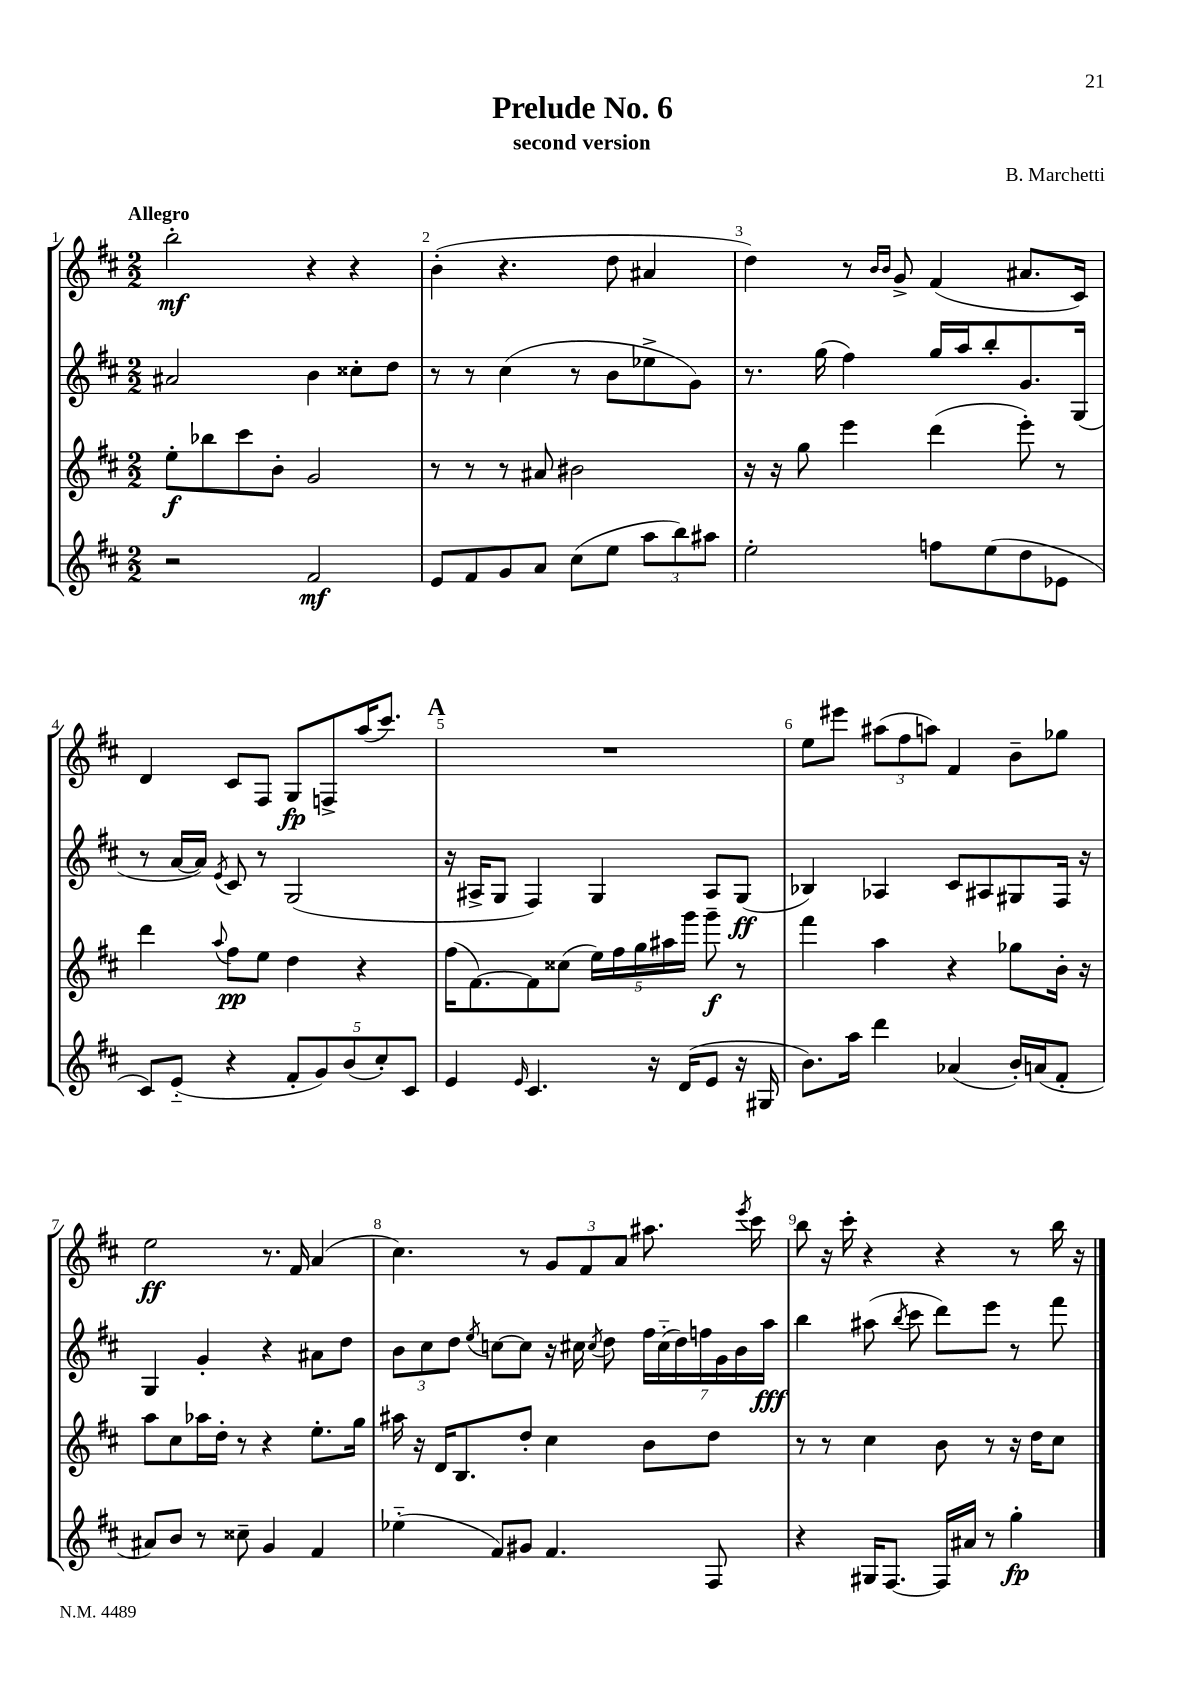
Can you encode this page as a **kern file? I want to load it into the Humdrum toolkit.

**kern	**kern	**kern	**kern
*staff4	*staff3	*staff2	*staff1
*clefG2	*clefG2	*clefG2	*clefG2
*k[f#c#]	*k[f#c#]	*k[f#c#]	*k[f#c#]
*M2/2	*M2/2	*M2/2	*M2/2
2r	8ee'	2a#	2bb'
.	8bb-	.	.
.	8ccc#	.	.
.	8b'	.	.
2f#	2g	4b	4r
.	.	8cc##'	4r
.	.	8dd	.
=	=	=	=
8e	8r	8r	(4b'
8f#	8r	8r	.
8g	8r	(4cc#	4.r
8a	8a#	.	.
(8cc#	2b#	8r	.
8ee	.	8b	8dd
12aa	.	8ee-^	4a#
12bb)	.	.	.
.	.	8g)	.
12aa#	.	.	.
=	=	=	=
2ee'	16r	8.r	4dd)
.	16r	.	.
.	8gg	.	.
.	.	(16gg	.
.	4eee	4ff#)	8r
.	.	.	16qqb
.	.	.	16qqb
.	.	.	8g^
8ff	(4ddd	16gg	(4f#
.	.	16aa	.
(8ee	.	8bb'	.
8dd	8eee')	8.g	8.a#
8e-	8r	.	.
.	.	(16G	16c#)
=	=	=	=
8c#)	4ddd	8r	4d
(8e'~	.	[16a	.
.	.	16a])	.
.	8qqaa	8qe	.
4r	8ff#	8c#	8c#
.	8ee	8r	8F#
10f#'	4dd	(2G	8G
10g)	.	.	.
.	.	.	8F^
(10b	.	.	.
.	4r	.	(16aa
10cc#')	.	.	.
.	.	.	8.ccc#)
10c#	.	.	.
=	=	=	=
4e	(16ff#	16r	1r
.	[8.f#)	16A#^	.
.	.	8G	.
16qqe	.	.	.
4.c#	8f#]	4F#)	.
.	(8cc##	.	.
.	20ee)	4G	.
.	20ff#	.	.
.	20gg	.	.
16r	.	.	.
.	20aa#	.	.
(16d	.	.	.
.	20ggg	.	.
8e	8ggg~	8A#	.
16r	8r	(8G	.
16G#	.	.	.
=	=	=	=
8.b)	4fff#	4B-)	8ee
.	.	.	8eee#
16aa	.	.	.
4ddd	4aa	4A-	(12aa#
.	.	.	12ff#
.	.	.	12aa)
(4a-	4r	8c#	4f#
.	.	8A#	.
16b')	8gg-	8G#	8b~
(16a	.	.	.
8f#'	16b'	16F#	8gg-
.	16r	16r	.
=	=	=	=
8a#)	8aa	4G	2ee
8b	8cc#	.	.
8r	16aa-	4g'	.
.	16dd'	.	.
8cc##~	8r	.	.
4g	4r	4r	8.r
.	.	.	16f#
4f#	8.ee'	8a#	(4a
.	.	8dd	.
.	16gg	.	.
=	=	=	=
(4ee-'~	16aa#	12b	4.cc#)
.	16r	.	.
.	.	12cc#	.
.	16d	.	.
.	.	12dd	.
.	8.B	.	.
.	.	8qee	.
8f#)	.	[8cc	.
8g#	8dd'	8cc]	8r
4.f#	4cc#	16r	12g
.	.	16cc#	.
.	.	.	12f#
.	.	8qcc#	.
.	.	8dd	.
.	.	.	12a
.	8b	28ff#	8.aa#
.	.	(28cc#'~	.
.	.	28dd)	.
.	.	28ff	.
8F#	8dd	.	.
.	.	28g	.
.	.	28b	.
.	.	.	8qeee
.	.	.	16ccc#
.	.	28aa	.
=	=	=	=
4r	8r	4bb	8bb
.	8r	.	16r
.	.	.	16ccc#'
16G#	4cc#	(8aa#	4r
[8.F#	.	.	.
.	.	8qbb	.
.	.	8ccc#	.
16F#]	8b	8ddd)	4r
16a#	.	.	.
8r	8r	8eee	.
4gg'	16r	8r	8r
.	16dd	.	.
.	8cc#	8fff#	16bb
.	.	.	16r
==	==	==	==
*-	*-	*-	*-
